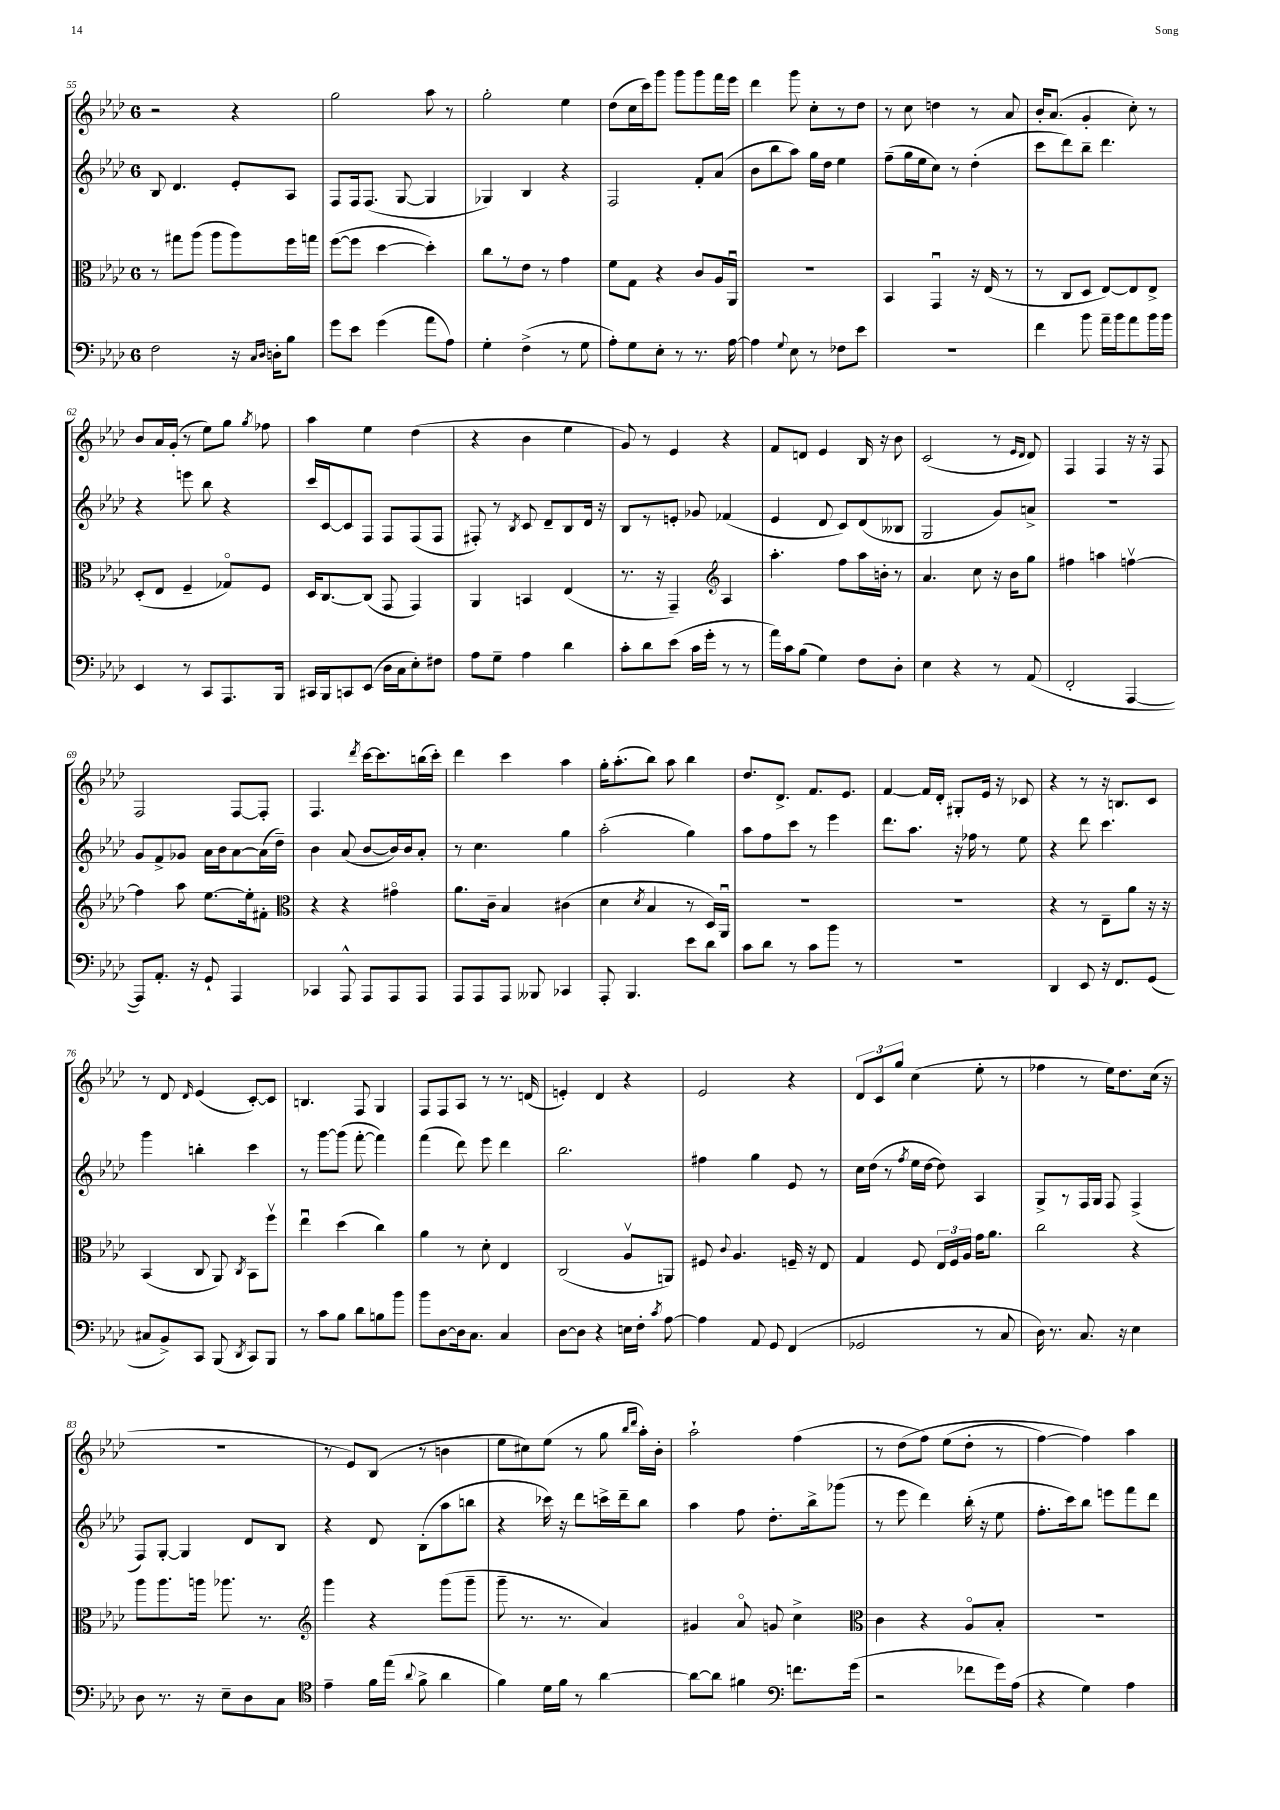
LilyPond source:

<<
\new StaffGroup <<
\new Staff = "s0" {
    \clef treble \key aes \major \once \override Staff.TimeSignature.style = #'single-digit \time 6/8
    \autoBeamOff r2 r4 |
    g''2 aes''8 r8 |
    g''2-. ees''4 |
    des''8[( c''16 c'''16) g'''8] g'''8[ g'''8 f'''16 ees'''16] |
    des'''4 g'''8 c''8[-. r8 des''8] |
    r8 c''8 d''4 r8 aes'8 |
    bes'16[-. aes'8.]( g'4-. c''8-.) r8 |
    bes'8[ aes'16 g'16]-.( r8 ees''8[) g''8] \acciaccatura { g''8 } fes''8 |
    aes''4 ees''4 des''4( |
    r4 bes'4 ees''4 |
    g'8) r8 ees'4 r4 |
    f'8[ d'8] ees'4 bes16 r16 bes'8 |
    c'2( r8 \grace { ees'16[ des'16] } des'8) |
    f4 f4 r16 r16 f8 |
    f2 f8[~ f8]-. |
    f4. \acciaccatura { des'''8 } c'''16[~ c'''8. b''16( c'''16]-.) |
    des'''4 c'''4 aes''4 |
    g''16[-. aes''8.-.( bes''8]) aes''8 bes''4 |
    des''8.[ des'8.]-> f'8.[ ees'8.] |
    f'4~ f'16[ des'16]-. gis8[-. ees'16] r16 ces'8 |
    r4 r8 r16 b8.[ c'8] |
    r8 des'8 \grace { des'16 } ees'4( c'8[~-.) c'8] |
    b4. f8 g4 |
    f8[ f8 aes8] r8 r8. d'16( |
    e'4-.) des'4 r4 |
    ees'2 r4 |
    \tuplet 3/2 { des'8[ c'8 g''8] } c''4( ees''8-. r8 |
    fes''4 r8 ees''16[) des''8. c''16]( r16 |
    R2. |
    r8 ees'8[) bes8]( r8 b'4 |
    ees''8[ cis''8) ees''8]( r8 g''8 \grace { bes''16[ des'''16] } aes''16[-.) bes'16]-. |
    aes''2-! f''4( |
    r8 des''8[\( f''8]) ees''8[( des''8]-. r8 |
    f''4~) f''4\) aes''4 \bar "|." |
}
\new Staff = "s1" {
    \clef treble \key aes \major \once \override Staff.TimeSignature.style = #'single-digit \time 6/8
    \autoBeamOff bes8 des'4. ees'8[-. aes8] |
    f8[ f16 f8.]( g8~ g4 |
    ges4) bes4 r4 |
    f2 f'8[-. aes'8]( |
    bes'8[ bes''8 aes''8]) g''16[ des''16] ees''4 |
    f''8[--( g''16 ees''16 c''8]) r8 des''4-.( |
    c'''8[ des'''8) bes''8]-- des'''4. |
    r4 e'''8 bes''8 r4 |
    c'''16[ c'16~ c'8 f8] f8[ f8( f8] |
    fis8-.) r8 \acciaccatura { bes8 } c'8 des'8[-- bes8 des'16] r16 |
    bes8[ r8 e'8]-. ges'8 fes'4( |
    ees'4 des'8 c'8[) des'8( beses8] |
    g2 g'8[) a'8]-> |
    R2. |
    g'8[ f'8-> ges'8] aes'16[ bes'16 aes'8~ aes'16( des''16]--) |
    bes'4 aes'8( bes'8[~ bes'16) bes'16 aes'8]-. |
    r8 c''4. g''4 |
    aes''2-.( g''4) |
    aes''8[ f''8 c'''8] r8 ees'''4 |
    des'''8.[ aes''8.] r16 fes''16 r8 ees''8 |
    r4 des'''8 c'''4. |
    g'''4 b''4-. c'''4 |
    r8 g'''8[~ g'''8]( f'''8~-. f'''4) |
    f'''4( des'''8) ees'''8 des'''4 |
    bes''2. |
    fis''4 g''4 ees'8 r8 |
    c''16[ des''16]( r8 \acciaccatura { f''8 } ees''16[ des''16]~ des''8) aes4 |
    g8[-> r8 f16 g16] f8 f4->( |
    f8[) g8]~-. g4 des'8[ bes8] |
    r4 des'8 bes8[-.( aes''8 b''8] |
    r4 ces'''16) r16 des'''8[ c'''16-> des'''16-- bes''8] |
    aes''4 f''8 des''8.[-. bes''16-> ges'''8]( |
    r8 ees'''8 des'''4) bes''16-.( r16 ees''8 |
    f''8.[-. c'''16) bes''8] e'''8[ f'''8 des'''8] \bar "|." |
}
\new Staff = "s2" {
    \clef alto \key aes \major \once \override Staff.TimeSignature.style = #'single-digit \time 6/8
    \autoBeamOff r8 gis''8[ aes''8]( aes''8[ aes''8) f''16 g''16] |
    f''8[~( f''8] des''4~ des''4-.) |
    c''8[ r8 ees'8] r8 g'4 |
    f'8[ g8] r4 c'8[ aes16 aes,16]\downbow |
    R2. |
    bes,4 g,4\downbow r16 ees16( r8 |
    r8 c8[ des8] ees8[~) ees8 ees8]-> |
    des8[-.( ees8] f4-- ges8[\flageolet) f8] |
    des16[ c8.~ c8]( g,8 g,4) |
    aes,4 b,4 ees4( |
    r8. r16 g,4--) \clef treble aes4 |
    aes''4.-. f''8[ aes''16 b'16]-. r8 |
    aes'4. c''8 r16 bes'16[ g''8] |
    fis''4 a''4 f''4~\upbow |
    f''4 aes''8 ees''8.[~ ees''16-. fis'8]-. |
    \clef alto r4 r4 gis'4\flageolet |
    aes'8.[ c'16]-- bes4 cis'4( |
    des'4 \acciaccatura { des'8 } bes4 r8 des16[) aes,16]\downbow |
    R2. |
    R2. |
    r4 r8 ees8[-- aes'8] r16 r16 |
    bes,4( c8 aes,8) \acciaccatura { c8 } bes,8[ f''8]\upbow |
    ees''4\downbow des''4( c''4) |
    aes'4 r8 des'8-. ees4 |
    c2( aes8[\upbow a,8]) |
    fis8 \appoggiatura { c'8 } aes4. f16-- r16 ees8 |
    g4 f8 \tuplet 3/2 { ees16[ f16 aes16] } g'16[ aes'8.] |
    c''2 r4 |
    aes''8[ aes''8. a''16] aes''8. r8. |
    \clef treble g'''4 r4 g'''8[( g'''8]-- |
    g'''8-- r8. r8. aes'4) |
    gis'4 aes'8\flageolet g'8 c''4-> |
    \clef alto c'4 r4 aes8[\flageolet bes8]-. |
    R2. \bar "|." |
}
\new Staff = "s3" {
    \clef bass \key aes \major \once \override Staff.TimeSignature.style = #'single-digit \time 6/8
    \autoBeamOff f2 r16 \grace { c16[ des16] } d16[-. bes8] |
    g'8[ ees'8] g'4( aes'8[ aes8]) |
    g4-. f4->( r8 g8 |
    aes8[-.) g8 ees8]-. r8 r8. aes16~ |
    aes4 \appoggiatura { g8 } ees8 r8 fes8[ ees'8] |
    r2. |
    f'4 bes'8 aes'16[-- bes'16 aes'8 bes'16 bes'16] |
    ees,4 r8 c,8[ aes,,8. bes,,16] |
    cis,16[ bes,,16 c,8 ees,8]( des16[ c16 ees8-.) fis8] |
    aes8[ g8]-- aes4 des'4 |
    c'8[-. des'8 ees'8]( c'16[ g'16]-. r8 r8 |
    aes'16[) c'16 bes8]( g4) f8[ des8]-. |
    ees4 r4 r8 aes,8( |
    f,2-. aes,,4~ |
    aes,,8[) aes,8.]-. r16 g,8-! aes,,4 |
    ces,4 aes,,8-^ aes,,8[ aes,,8 aes,,8] |
    aes,,8[ aes,,8 aes,,8] beses,,8 ces,4 |
    aes,,8-. bes,,4. ees'8[ des'8] |
    c'8[ des'8] r8 c'8[ bes'8] r8 |
    R2. |
    des,4 ees,8 r16 f,8.[ g,8]( |
    cis8[ bes,8->) c,8] bes,,8( \acciaccatura { des,8 } c,8[) bes,,8] |
    r8 c'8[ bes8] des'8[ b8 bes'8] |
    bes'8[ des8~ des16 c8.] c4 |
    des8[~ des8] r4 e16[ f16]-. \acciaccatura { c'8 } aes8~ |
    aes4 aes,8 g,8 f,4( |
    ges,2 r8 c8 |
    des16) r8. c8. r16 ees4 |
    des8 r8. r16 ees8[-- des8 c8] |
    \clef tenor ees'4-- f'16[ ees''16]( \appoggiatura { aes'8 } f'8-> aes'4 |
    f'4) des'16[ f'16] r8 aes'4~ |
    aes'8[~ aes'8] fis'4 \clef bass f'8.[ g'16]( |
    r2 fes'8[ g'16) aes16]( |
    r4 g4) aes4 \bar "|." |
}
>>
>>
\layout { \context { \Score currentBarNumber = #55 } }
